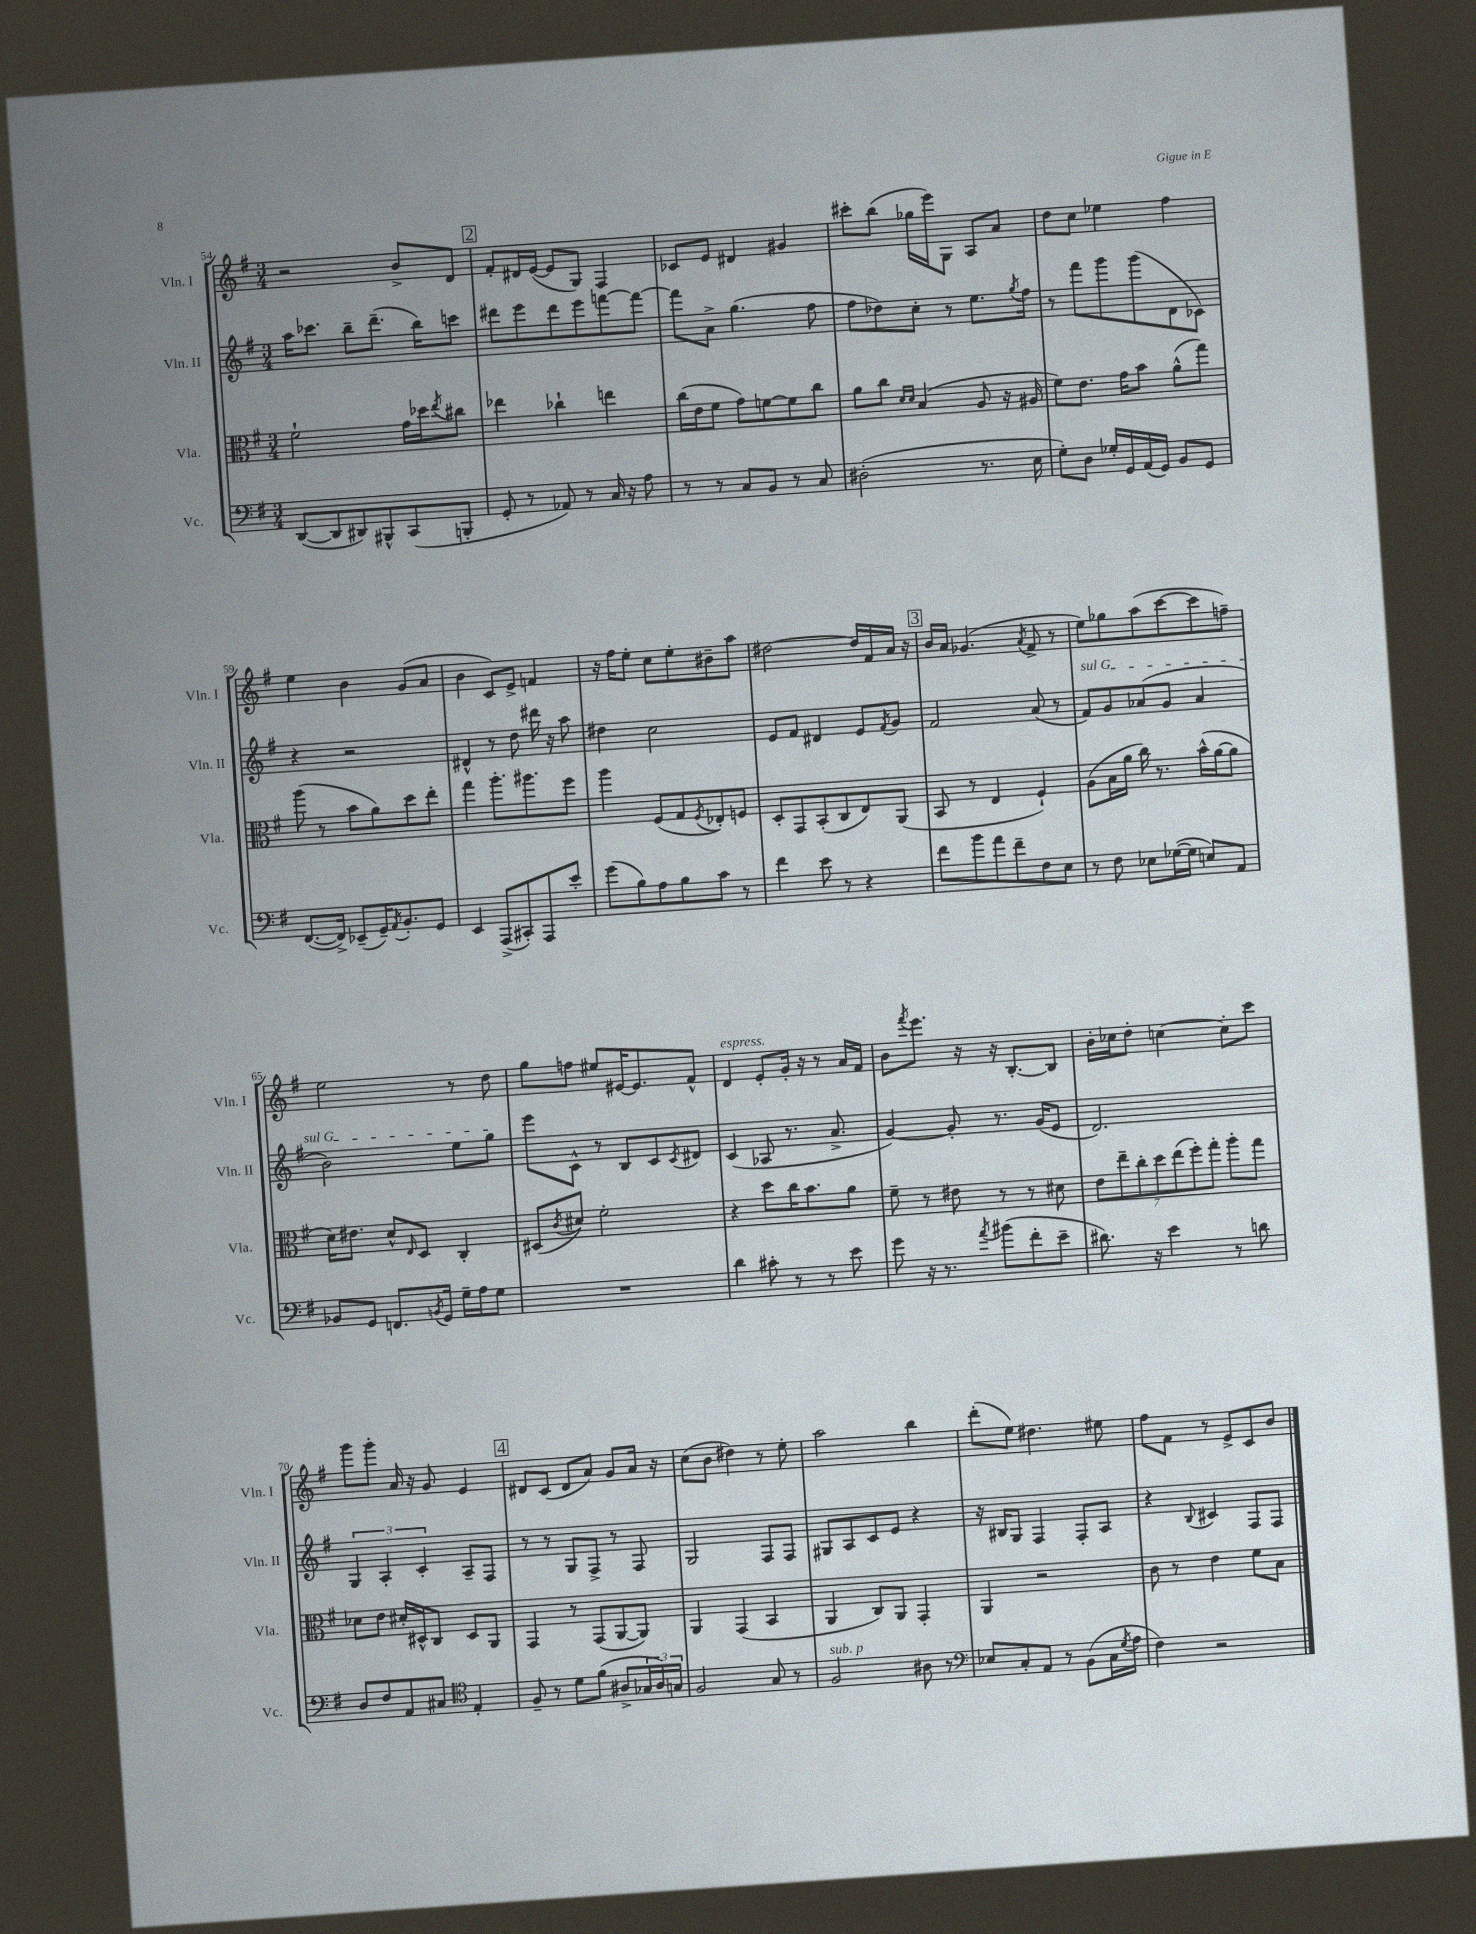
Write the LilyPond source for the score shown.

<<
\new StaffGroup <<
\new Staff = "s0" \with { instrumentName = "Vln. I" shortInstrumentName = "Vln. I" } {
    \clef treble \key g \major \numericTimeSignature \time 3/4
    r2 b'8-> d'8 |
    \mark \markup { \box "2" } fis'8-. dis'16 e'16~( e'8 g8) fis4 |
    ces'8 e'8 dis'4 gis'4 |
    cis'''8-. b''8( ges''16 e'''16) g8 a8 a'8 |
    d''8 c''8 ees''4 fis''4 |
    e''4 b'4 g'8( a'8 |
    b'4 c'8) e'8-> f'4 |
    r16 fis''16 e''8-. c''8 e''8-. bis'8-- a''8 |
    dis''2~ dis''16 fis'16 a'16 r16 |
    \mark \markup { \box "3" } b'16 a'16 ges'4.( \acciaccatura { a'8 } fis'8-> r8 |
    e''8) ges''8 a''8( c'''8~ c'''8 f''8--) |
    e''2 r8 d''8 |
    g''8 f''8 eis''8 eis'16~ eis'8. fis'8-^ |
    d'4^\markup { \italic "espress." } e'8-. g'16-. r16 r8 a'16 fis'16 |
    b'8 \acciaccatura { fis'''8 } e'''8. r16 r16 b8.~-. b8 |
    b'16-. ces''16 d''8-. c''4~ c''8-. c'''8 |
    g'''8 g'''8-. a'16 r16 g'8 e'4 |
    \mark \markup { \box "4" } dis'8 c'8( dis'8 a'8) g'8 a'16 r16 |
    c''8( b'8 dis''4) r8 e''8-. |
    a''2 b''4 |
    d'''8-.( e''8) dis''4. eis''8 |
    fis''8 fis'8 r8 e'8-> c'8 b'8 \bar "|." |
}
\new Staff = "s1" \with { instrumentName = "Vln. II" shortInstrumentName = "Vln. II" } {
    \clef treble \key g \major \numericTimeSignature \time 3/4
    a''16 ces'''8. b''8-- d'''8.--( b''16) c'''8 |
    \mark \markup { \box "2" } dis'''8 e'''8 dis'''8 e'''8 f'''8~ f'''8~ |
    f'''8 a'8-> g''4.( fis''8 |
    fis''8 des''8) c''8-. r8 e''8. \acciaccatura { g''8 } fis''16 |
    r8 fis'''8 g'''8 g'''8( d'8 ces'8) |
    r4 r2 |
    dis'4-^ r8 d''8 dis'''16 r16 a''8 |
    dis''4 c''2 |
    e'8 fis'8 dis'4 e'8 \acciaccatura { fis'8 } g'8 |
    \mark \markup { \box "3" } fis'2 a'8( r8 |
    \once \override TextSpanner.bound-details.left.text = \markup { \italic "sul G" } fis'8\startTextSpan) g'8 aes'8( g'8 aes'4 |
    b'2) e''8 g''8\stopTextSpan |
    e'''8 c'8-^ r8 b8 c'8 \acciaccatura { c'8 } dis'8 |
    c'4( aes8 r8. a'8.-> |
    g'4~) g'8-. r8. g'16( e'8 |
    d'2.) |
    \tuplet 3/2 { g4 a4-. c'4-. } a8-- fis8 |
    \mark \markup { \box "4" } r8 r8 g8 fis8-> r8 fis8 |
    g2 fis8 fis8 |
    gis8 a8 c'8 e'8 r4 |
    r16 bis16 g8 fis4 fis8-. a8 |
    r4 \appoggiatura { b8 } cis'4 fis8 fis8 \bar "|." |
}
\new Staff = "s2" \with { instrumentName = "Vla." shortInstrumentName = "Vla." } {
    \clef alto \key g \major \numericTimeSignature \time 3/4
    fis'2-! g'16 des''16 \acciaccatura { e''8 } cis''8 |
    \mark \markup { \box "2" } ees''4 ces''4-! e''4 |
    c''16( e'16 fis'8 g'8) f'8~ f'8 c''8 |
    a'8 c''8 \grace { d'16 d'16 } b4( a8 r16 ais16 |
    fis'8) e'8. g'16 b'8 a'8-^( g''8) |
    a''8( r8 b'8 a'8) d''8 e''8-. |
    g''4 a''8.-. ais''8. fis''8 |
    a''4 fis8( g8 \acciaccatura { fis8 } ees8-.) f8 |
    d8-. g,8 b,8-.( c8 e8) a,8( |
    \mark \markup { \box "3" } b,8 r8 e4 fis4-!) |
    a8( b16 a'16 c''16) r8. b'16-^( a'16~ a'8 |
    d'16) eis'8. d'8-^ \grace { e16 } d8 c4-. |
    dis8( \acciaccatura { c'8 } dis'8) fis'2-. |
    r4 d''8 c''16 b'8. a'8 |
    fis'8-- r8 eis'8 r8 r8 dis'8 |
    \tuplet 7/4 { e'8 e''8-- c''8-. d''8 e''8( fis''8-.) g''8-. } a''8-. g''8 |
    des'8 e'8 dis'16-. dis16-^ c8 dis8 a,8 |
    \mark \markup { \box "4" } g,4 r8 g,8( a,8~ a,8) |
    a,4 g,4( b,4 |
    a,4 c8) a,8 g,4-. |
    a,4 r2 |
    c'8 r8 e'4 fis'8 b8 \bar "|." |
}
\new Staff = "s3" \with { instrumentName = "Vc." shortInstrumentName = "Vc." } {
    \clef bass \key g \major \numericTimeSignature \time 3/4
    d,8~( d,8 dis,8) bis,,8-^ c,8( b,,8-. |
    \mark \markup { \box "2" } g,8-. r8 aes,8) r8 c16 r16 a8 |
    r8 r8 c8 b,8 r8 c8 |
    dis2-.( r8. e16 |
    g8-.) d8 ges16-. g,16 a,16( g,16) b,8 g,8 |
    fis,8.~( fis,16->) ees,8--( g,16--) \acciaccatura { a,8 } b,8.-. g,8 |
    e,4 a,,8->( cis,8-.) a,,8 e'8-. |
    g'8( b8) a8 b8 c'8 r8 |
    fis'4 e'8 r8 r4 |
    \mark \markup { \box "3" } fis'8 b'8 a'8 fis'8-- fis8 e8 |
    r8 fis8 ees8 ges16~( ges16 e8) a,8 |
    bes,8 g,8 f,8. \acciaccatura { b,8 } g,16 g16-- a16 g8 |
    R2. |
    d'4 cis'8-. r8 r8 e'8 |
    g'8 r16 r8. \acciaccatura { a'8 } bis'8( fis'8-. e'8-- |
    dis'8.) r16 e'4 r8 d'8 |
    d8 fis8 a,8 cis8 \clef tenor e4-. |
    \mark \markup { \box "4" } fis8-- r8 d'8 fis'8( ais8-> \tuplet 3/2 { ges16 ais16) g16 } |
    fis2 g8 r8 |
    fis2^\markup { \italic "sub. p" } ais8 r8 |
    \clef bass ees8 c8-. a,8 r8 b,8( c16 \acciaccatura { g8 } a16 |
    fis4) r2 \bar "|." |
}
>>
>>
\layout { \context { \Score currentBarNumber = #54 } }
